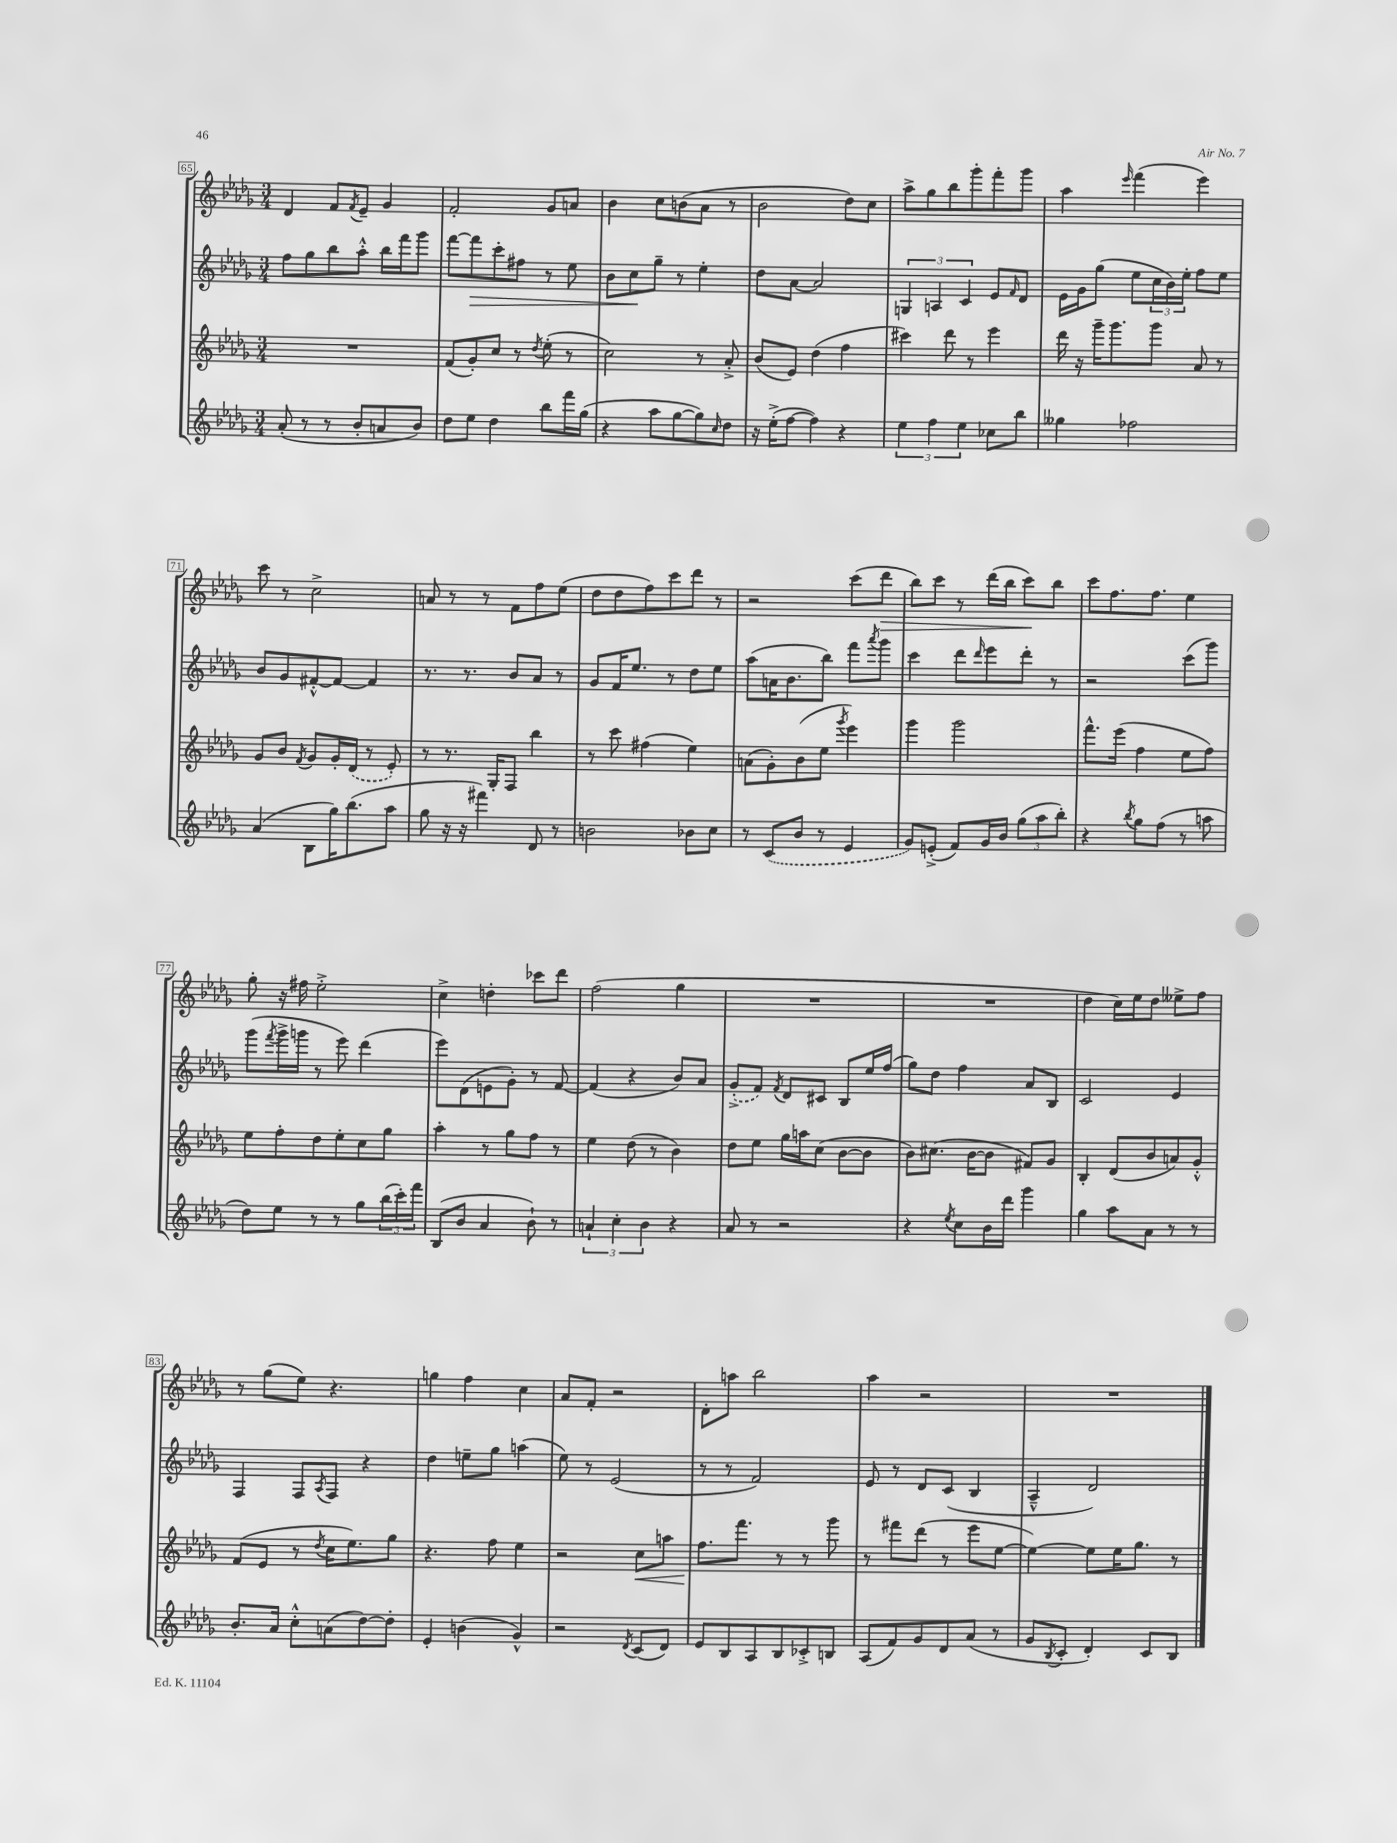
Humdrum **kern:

**kern	**kern	**dynam	**kern	**dynam	**kern	**dynam
*part4	*part3	*part3	*part2	*part2	*part1	*part1
*staff4	*staff3	*staff3	*staff2	*staff2	*staff1	*staff1
*clefG2	*clefG2	*	*clefG2	*	*clefG2	*
*k[b-e-a-d-g-]	*k[b-e-a-d-g-]	*	*k[b-e-a-d-g-]	*	*k[b-e-a-d-g-]	*
*M3/4	*M3/4	*	*M3/4	*	*M3/4	*
=65	=65	=65	=65	=65	=65	=65
(8a-'/	2.r	.	8ff\L	.	4d-/	.
8r	.	.	8gg-\	.	.	.
8r	.	.	8bb-\	.	8f/L	.
.	.	.	.	.	8qf/	.
8b-'/L	.	.	8aa-'^^\J	.	8e-~/J	.
8an/	.	.	16bb-\LL	.	4g-/	.
.	.	.	16fff\J	.	.	.
8b-/J)	.	.	8ggg-\J	.	.	.
=66	=66	=66	=66	=66	=66	=66
8dd-\L	(8f/L	.	[8fff\L	.	2f'/	.
!	!	!	!	!LO:HP:b	!	!
8ee-\J	8g-'/)	.	8fff\]	>	.	.
4dd-\	8cc/J	.	8ccc'\	.	.	.
.	8r	.	8ff#X\J	.	.	.
.	8qdd-/	.	.	.	.	.
8bb-\L	(8ee-'\	.	8r	.	8g-/L	.
16fff\L	8r	.	8ee-\	.	8an/J	.
(16gg-\JJ	.	.	.	.	.	.
=67	=67	=67	=67	=67	=67	=67
4r	2cc\)	.	8b-\L	.	4b-\	.
.	.	.	8cc\	.	.	.
8aa-\L	.	.	8gg-~\J	]	8cc\L	.
[8gg-\	.	.	8r	.	(8bn\	.
8gg-\])	8r	.	4ee-'\	.	8a-\J	.
16qqcc/	.	.	.	.	.	.
8dd-\J	8a-'^/	.	.	.	8r	.
=68	=68	=68	=68	=68	=68	=68
16r	(8b-/L	.	8dd-\L	.	2b-\	.
(16ee-'^\KL	.	.	.	.	.	.
[8ff\J	8e-/J)	.	[8a-\J	.	.	.
4ff\])	(4dd-\	.	2a-/]	.	.	.
4r	4ff\	.	.	.	8dd-\L)	.
.	.	.	.	.	8cc\J	.
=69	=69	=69	=69	=69	=69	=69
6ee-\	4ccc#X\)	.	6Gn/	.	8aa-^\L	.
.	.	.	.	.	8gg-\	.
6ff\	.	.	6An/	.	.	.
.	8ddd-\	.	.	.	8bb-\	.
6ee-\	.	.	6c/	.	.	.
.	8r	.	.	.	8ggg-'\	.
8cc-X\L	4eee-\	.	8e-/L	.	8fff'\	.
.	.	.	16qqf/	.	.	.
8bb-\J	.	.	8d-/J	.	8ggg-\J	.
=70	=70	=70	=70	=70	=70	=70
4gg--X\	16ddd-\	.	16e-\LL	.	4aa-\	.
.	16r	.	16g-\J	.	.	.
.	16ggg-~\KL	.	(8gg-\J	.	.	.
.	8.ggg-\	.	.	.	.	.
.	.	.	.	.	16qqeee-/	.
2ff-X\	.	.	8ee-\L	.	(4fff\	.
.	8ggg-\J	.	24cc\L	.	.	.
.	.	.	24b-\)	.	.	.
.	.	.	24ee-'\JJ	.	.	.
.	8a-/	.	8ff\L	.	4eee-\)	.
.	8r	.	8ee-\J	.	.	.
!!LO:LB:g=z
=71	=71	=71	=71	=71	=71	=71
(4a-/	8g-/L	.	8b-/L	.	8ccc\	.
.	8b-/J	.	8g-/	.	8r	.
.	8qf/	.	.	.	.	.
8B-\L	8g-/L	.	[8f#X'^^/	.	2cc^\	.
16gg-\K)	16g-'/L	.	8f#/J_	.	.	.
(8.bb-\	(16d-/JJ	.	.	.	.	.
.	8r	.	4f#/]	.	.	.
8aa-\J	8e-'/)	.	.	.	.	.
=72	=72	=72	=72	=72	=72	=72
8gg-\	8r	.	8.r	.	8an/	.
16r	8.r	.	.	.	8r	.
16r	.	.	8.r	.	.	.
4fff#X\)	.	.	.	.	8r	.
.	16G-'/KL	.	.	.	.	.
.	8F/J	.	8b-/L	.	8f\L	.
8d-/	4bb-\	.	8a-/J	.	8ff\	.
8r	.	.	8r	.	(8ee-\J	.
=73	=73	=73	=73	=73	=73	=73
2bn\	8r	.	8g-/L	.	8dd-\L	.
.	8ccc\	.	16f/K	.	8dd-\	.
.	.	.	8.ee-/J	.	.	.
.	(4ff#X\	.	.	.	8ff\)	.
.	.	.	8r	.	8ccc\	.
8b-X\L	4ee-\)	.	8dd-\L	.	8ddd-\J	.
8cc\J	.	.	8ee-\J	.	8r	.
=74	=74	=74	=74	=74	=74	=74
8r	(8an\L	.	(8aa-\L	.	2r	.
(8c/L	8g-'\)	.	16an\K	.	.	.
.	.	.	8.b-\	.	.	.
8b-/J	(8b-\	.	.	.	.	.
8r	8ee-\J	.	8bb-\J)	.	.	.
.	8qggg-/	.	.	.	.	.
4e-/	4eee-\)	.	8fff\L	.	(8ccc\L	.
.	.	.	8qaaa-/	.	.	.
!	!	!	!	!	!	!LO:HP:b
.	.	.	8ggg-\J	.	8ddd-\J	>
=75	=75	=75	=75	=75	=75	=75
8g-/L)	4ggg-\	.	4ccc\	.	8bb-\L)	.
(8en'^/J	.	.	.	.	8ccc\J	.
8f/L)	2ggg-\	.	8ddd-\L	.	8r	.
.	.	.	16qqddd-/	.	.	.
16g-/L	.	.	8eee-\	.	(16ddd-\LL	.
16b-/JJ	.	.	.	.	16bb-\JJ	.
(12gg-\L	.	.	8ddd-'\J	.	8ccc\L)	.
12aa-\	.	.	.	.	.	.
.	.	.	8r	.	8bb-\J	]
12bb-'\J)	.	.	.	.	.	.
=76	=76	=76	=76	=76	=76	=76
4r	8.fff^^\L	.	2r	.	8ccc\L	.
.	.	.	.	.	8.ff\	.
.	(16eee-\Jk	.	.	.	.	.
8qbb-/	.	.	.	.	.	.
8gg-\L	4ff\	.	.	.	.	.
.	.	.	.	.	8.ff\J	.
(8ff\J	.	.	.	.	.	.
8r	8ee-\L	.	(8ccc\L	.	4ee-\	.
8aan\	8ff\J)	.	8ggg-\J)	.	.	.
!!LO:LB:g=z
=77	=77	=77	=77	=77	=77	=77
8dd-\L)	8ee-\L	.	(8ggg-\L	.	8gg-'\	.
.	.	.	8qfff/	.	.	.
8ee-\J	8ff'\	.	16ggg-^\L	.	16r	.
.	.	.	16gggn\JJ	.	16ff#X\	.
8r	8dd-\	.	8r	.	2ee-'^\	.
8r	8ee-'\	.	8eee-\)	.	.	.
8gg-\L	8cc\	.	(4ddd-\	.	.	.
(24bb-\L	8gg-\J	.	.	.	.	.
24ccc'\)	.	.	.	.	.	.
24fff\JJ	.	.	.	.	.	.
=78	=78	=78	=78	=78	=78	=78
(8B-/L	4aa-'\	.	8eee-\L)	.	4cc^\	.
8b-/J	.	.	(8d-\	.	.	.
4a-/	8r	.	8en\	.	4ddn'\	.
.	8gg-\L	.	8g-'\J)	.	.	.
8b-`\)	8ff\J	.	8r	.	8ccc-X\L	.
8r	8r	.	[8f/	.	8ddd-\J	.
=79	=79	=79	=79	=79	=79	=79
6an`/	4ee-\	.	(4f/]	.	(2ff\	.
6cc'\	.	.	.	.	.	.
.	(8dd-\	.	4r	.	.	.
6b-\	.	.	.	.	.	.
.	8r	.	.	.	.	.
4r	4b-\)	.	8b-/L)	.	4gg-\	.
.	.	.	8a-/J	.	.	.
=80	=80	=80	=80	=80	=80	=80
8a-/	8dd-\L	.	(8g-'^/L	.	2.r	.
8r	8ee-\J	.	8f/J)	.	.	.
.	.	.	8qf/	.	.	.
2r	16gg-\LL	.	8d-/L	.	.	.
.	16aan\J	.	.	.	.	.
.	(8cc\J	.	8c#X/J	.	.	.
.	[8b-\L	.	8B-/L	.	.	.
.	8b-\J]	.	16ee-/L	.	.	.
.	.	.	(16ff/JJ	.	.	.
=81	=81	=81	=81	=81	=81	=81
4r	8b-\L)	.	8gg-\L)	.	2.r	.
.	(8.cc#X\J	.	8dd-\J	.	.	.
8qee-/	.	.	.	.	.	.
8cc\L	.	.	4ff\	.	.	.
.	[16b-\KL	.	.	.	.	.
16b-\L	8b-\J]	.	.	.	.	.
16ddd-\JJ	.	.	.	.	.	.
4ggg-\	8f#X/L)	.	8a-/L	.	.	.
.	8g-/J	.	8B-/J	.	.	.
=82	=82	=82	=82	=82	=82	=82
4gg-\	4B-'/	.	2c/	.	4dd-\	.
8aa-\L	(8d-/L	.	.	.	16cc\LL)	.
.	.	.	.	.	16ee-\J	.
8a-\J	8b-/	.	.	.	8dd-\J	.
8r	8an/)	.	4e-/	.	8ee--X^\L	.
8r	8g-'^^/J	.	.	.	8ff\J	.
!!LO:LB:g=z
=83	=83	=83	=83	=83	=83	=83
8.b-'/L	(8f/L	.	4F/	.	8r	.
.	8e-/J	.	.	.	(8gg-\L	.
16a-/Jk	.	.	.	.	.	.
8cc'^^\L	8r	.	8F/L	.	8ee-\J)	.
.	8qdd-/	.	8qA-/	.	.	.
(8an\	16cc\KL	.	8F/J	.	4.r	.
.	8.ee-\)	.	.	.	.	.
[8dd-\)	.	.	4r	.	.	.
8dd-'\J]	8gg-\J	.	.	.	.	.
=84	=84	=84	=84	=84	=84	=84
4e-'/	4.r	.	4dd-\	.	4ggn\	.
(4bn\	.	.	8een~\L	.	4ff\	.
.	8ff\	.	8gg-\J	.	.	.
4g-^^/)	4ee-\	.	(4aan\	.	4cc\	.
=85	=85	=85	=85	=85	=85	=85
2r	2r	.	8ee-\)	.	8a-/L	.
.	.	.	8r	.	8f'/J	.
.	.	.	(2e-/	.	2r	.
8qd-/	.	.	.	.	.	.
!	!	!LO:HP:b	!	!	!	!
(8c/L	8cc\L	<	.	.	.	.
8d-/J)	8aan\J	.	.	.	.	.
=86	=86	=86	=86	=86	=86	=86
8e-/L	8.ff\L	.	8r	.	8d-'\L	.
8B-/	.	.	8r	.	8aan\J	.
.	8.fff\J	[	.	.	.	.
8A-/	.	.	2f/)	.	2bb-\	.
8B-/	8r	.	.	.	.	.
8c-X'^/	8r	.	.	.	.	.
8Bn/J	8ggg-\	.	.	.	.	.
=87	=87	=87	=87	=87	=87	=87
(8A-/L	8r	.	8e-/	.	4aa-\	.
8f/)	8fff#X\L	.	8r	.	.	.
8g-/	(8ddd-\J	.	8d-/L	.	2r	.
8d-/	8r	.	(8c/J	.	.	.
(8a-/J	8eee-\L	.	4B-/	.	.	.
8r	[8ee-\J	.	.	.	.	.
=88	=88	=88	=88	=88	=88	=88
8g-/L	4ee-\_)	.	4A-~^^/	.	2.r	.
8qB-/	.	.	.	.	.	.
8c'/J	.	.	.	.	.	.
4d-'/)	8ee-\L]	.	2d-/)	.	.	.
.	16ee-\K	.	.	.	.	.
.	8.gg-\J	.	.	.	.	.
8c/L	.	.	.	.	.	.
8B-/J	8r	.	.	.	.	.
==	==	==	==	==	==	==
*-	*-	*-	*-	*-	*-	*-
